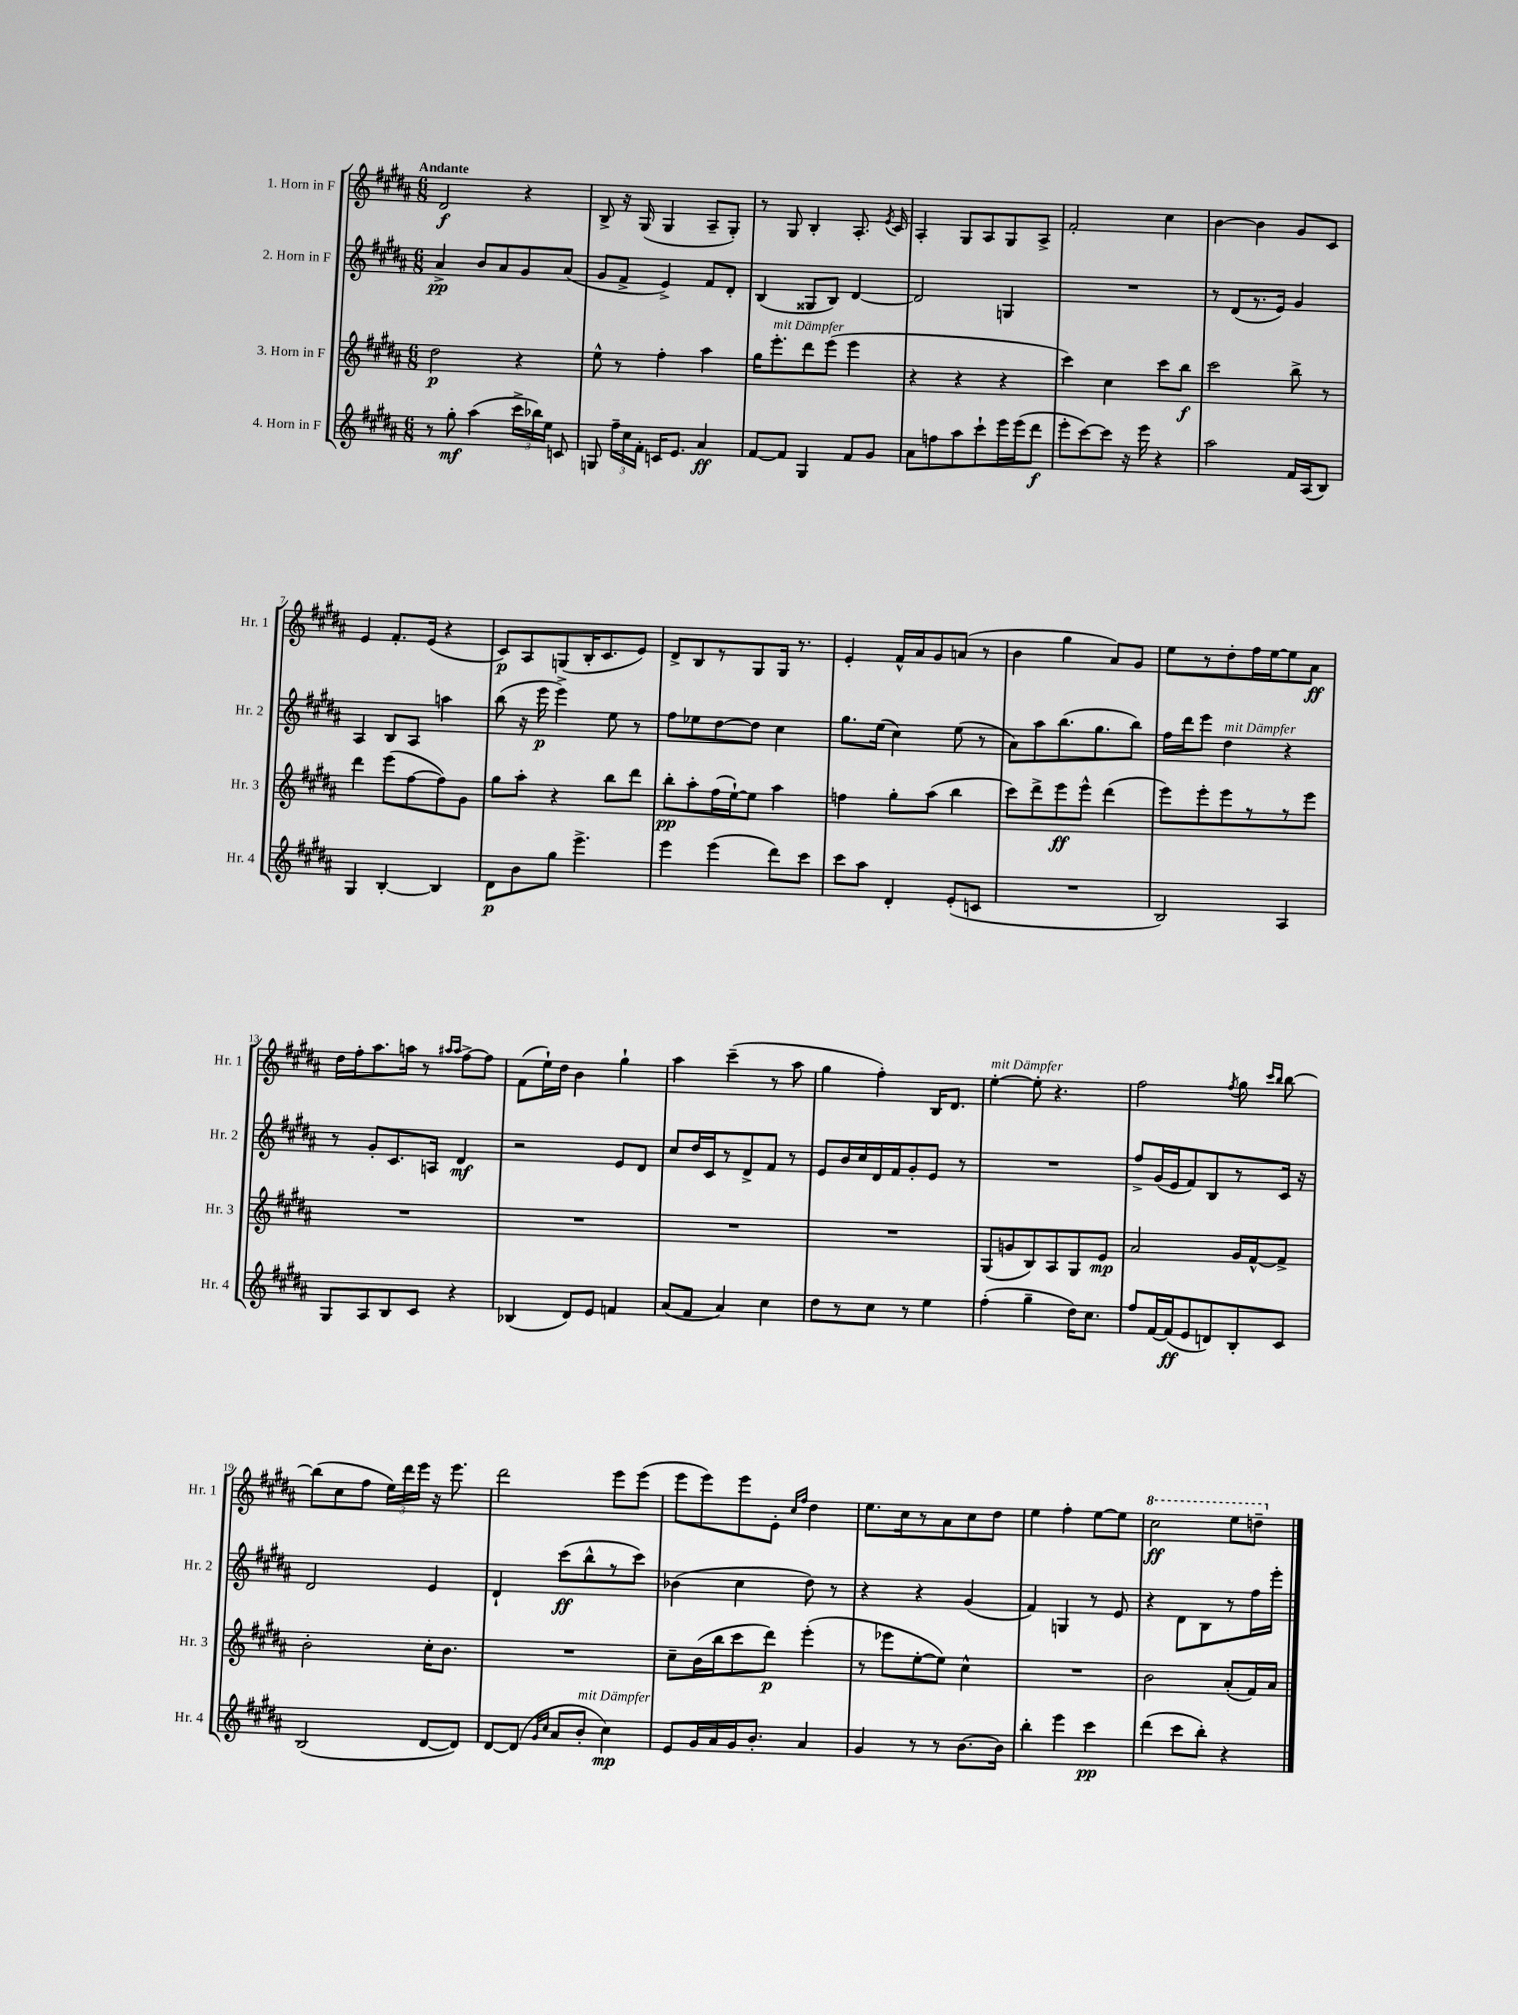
<<
\new StaffGroup <<
\new Staff = "s0" \with { instrumentName = "1. Horn in F" shortInstrumentName = "Hr. 1" } {
    \clef treble \key b \major \numericTimeSignature \time 6/8 \tempo "Andante"
    \autoBeamOff dis'2\f r4 |
    b8-> r16 gis16( gis4 ais8[-- gis8]-.) |
    r8 gis8 b4-. ais8.-. \acciaccatura { e'8 } cis'16 |
    ais4-. gis8[ ais8 gis8 ais8]-> |
    fis'2-. cis''4 |
    b'4~ b'4 gis'8[ cis'8] |
    e'4 fis'8.[-. e'16]( r4 |
    cis'8[\p) ais8 g8( b16-. cis'8. e'8]) |
    dis'8[-> b8 r8 gis8 gis16] r8. |
    e'4-. fis'16[-^ ais'16 gis'8 a'8]( r8 |
    b'4 gis''4 ais'8[) gis'8] |
    e''8[ r8 dis''8-. fis''16 e''16~ e''8 ais'8]\ff |
    dis''16[ fis''16-. ais''8. a''16] r8 \grace { ais''16[ ais''16] } fis''8[~-> fis''8] |
    fis'8[( e''16-!) dis''16] b'4 gis''4-! |
    ais''4 cis'''4--( r8 ais''8 |
    gis''4 fis''4-.) b16[ dis'8.] |
    e''4~-.^\markup { \italic "mit Dämpfer" } e''8-. r4. |
    fis''2 \acciaccatura { fis''8 } gis''8 \grace { cis'''16[ b''16] } b''8~ |
    b''8[( cis''8 fis''8] \tuplet 3/2 { e''16[) dis'''16 e'''16] } r16 e'''8. |
    dis'''2 e'''8[ e'''8]( |
    e'''8[ e'''8) e'''8 e'8]-. \grace { cis''16[ fis''16] } dis''4 |
    e''8.[ cis''16 r8 ais'8 cis''8 dis''8] |
    e''4 fis''4-. e''8[~ e''8] |
    \ottava #1 cis'''2\ff e'''8[ d'''8]-- \ottava #0 \bar "|." |
}
\new Staff = "s1" \with { instrumentName = "2. Horn in F" shortInstrumentName = "Hr. 2" } {
    \clef treble \key b \major \numericTimeSignature \time 6/8
    \autoBeamOff ais'4->\pp b'8[ ais'8 gis'8 ais'8]( |
    gis'8[ fis'8]-> e'4->) fis'8[ dis'8]-. |
    b4( gisis8[ b8]) dis'4~ |
    dis'2 g4 |
    R2. |
    r8 dis'8[( r8. e'16]) gis'4 |
    ais4 b8[ ais8] a''4 |
    b''8( r16 e'''16\p e'''4->) e''8 r8 |
    fis''8[ ees''8 dis''8~ dis''8] cis''4 |
    gis''8.[ e''16]( cis''4) e''8( r8 |
    ais'8[) ais''8 b''8.( gis''8. b''8]) |
    fis''16[ dis'''16 e'''8] dis''4^\markup { \italic "mit Dämpfer" } r4 |
    r8 gis'8[-. cis'8. a16] dis'4\mf |
    r2 e'8[ dis'8] |
    cis''8[ dis''16 cis'16 r8 dis'8-> fis'8] r8 |
    e'8[ b'16 cis''16 dis'16 fis'16 gis'8-. e'8] r8 |
    R2. |
    fis''8[-> gis'16( e'16 fis'8) b8 r8 cis'16] r16 |
    dis'2 e'4 |
    dis'4-! cis'''8[\ff( b''8-^ r8 cis'''8]) |
    bes'4( cis''4 dis''8) r8 |
    r4 r4 gis'4( |
    fis'4) g4 r8 e'8 |
    r4 dis'8[ b8 r8 fis''16 e'''16]-. \bar "|." |
}
\new Staff = "s2" \with { instrumentName = "3. Horn in F" shortInstrumentName = "Hr. 3" } {
    \clef treble \key b \major \numericTimeSignature \time 6/8
    \autoBeamOff dis''2\p r4 |
    e''8-^ r8 fis''4-. ais''4 |
    gis''16[ e'''8.-.^\markup { \italic "mit Dämpfer" } dis'''8 e'''8]( e'''4 |
    r4 r4 r4 |
    cis'''4) cis''4 cis'''8[ b''8]\f |
    cis'''2 b''8-> r8 |
    dis'''4 e'''8[( fis''8~ fis''8) gis'8] |
    gis''8[ ais''8]-. r4 b''8[ dis'''8] |
    b''8[-.\pp ais''8-. fis''16( e''16~-!) e''8] ais''4 |
    f''4 gis''8[-. ais''8]( b''4 |
    cis'''8[) dis'''8-> e'''8\ff e'''8]-^ dis'''4( |
    e'''8[) e'''8-. e'''8 r8 r8 e'''8] |
    R2. |
    R2. |
    R2. |
    R2. |
    gis8[( g'8 b8) ais8 gis8 e'8]\mp |
    ais'2 gis'16[ fis'16~-^ fis'8]-> |
    b'2-. cis''16[-. b'8.] |
    R2. |
    cis''8[-- b'16( b''16 cis'''8 dis'''8]\p) e'''4-.( |
    r8 ees'''8[ e''8~-. e''8]) cis''4-^ |
    R2. |
    b'2 ais'8[-.( fis'16) ais'16] \bar "|." |
}
\new Staff = "s3" \with { instrumentName = "4. Horn in F" shortInstrumentName = "Hr. 4" } {
    \clef treble \key b \major \numericTimeSignature \time 6/8
    \autoBeamOff r8 gis''8-.\mf ais''4( \tuplet 3/2 { cis'''16[-> bes''16) e''16] } c'8 |
    g8 \tuplet 3/2 { fis''16[-- cis''16 fis'16]-. } c'16[ e'8.] ais'4\ff |
    fis'8[~ fis'8] gis4 fis'8[ gis'8] |
    ais'8[ f''8 ais''8 cis'''8-! e'''16 e'''16( dis'''8]\f |
    e'''8[-. cis'''8~) cis'''8] r16 e'''16 r4 |
    ais''2 fis'16[ ais16( b8]) |
    gis4 b4~-. b4 |
    dis'8[\p b'8 gis''8] e'''4.-> |
    e'''4 e'''4( dis'''8[) cis'''8] |
    cis'''8[ ais''8] dis'4-. e'8[-.( c'8] |
    R2. |
    b2) ais4 |
    gis8[ ais8 b8 cis'8] r4 |
    bes4( dis'8[) e'8] f'4 |
    ais'8[( fis'8] ais'4) cis''4 |
    dis''8[ r8 cis''8] r8 e''4 |
    fis''4-.( gis''4-- dis''16[) cis''8.] |
    fis''8[ fis'16~ fis'16\ff( e'8 d'8) b8-. cis'8] |
    b2( dis'8[~ dis'8]) |
    dis'8[~ dis'8]( \grace { gis'16[ cis''16] } ais'8[ b'8]-.^\markup { \italic "mit Dämpfer" } cis''4\mp) |
    e'8[ gis'16 ais'16 gis'16 b'8.]-. ais'4 |
    gis'4 r8 r8 b'8.[~ b'16] |
    b''4-. e'''4 cis'''4\pp |
    dis'''4( cis'''8[ b''8]-.) r4 \bar "|." |
}
>>
>>
